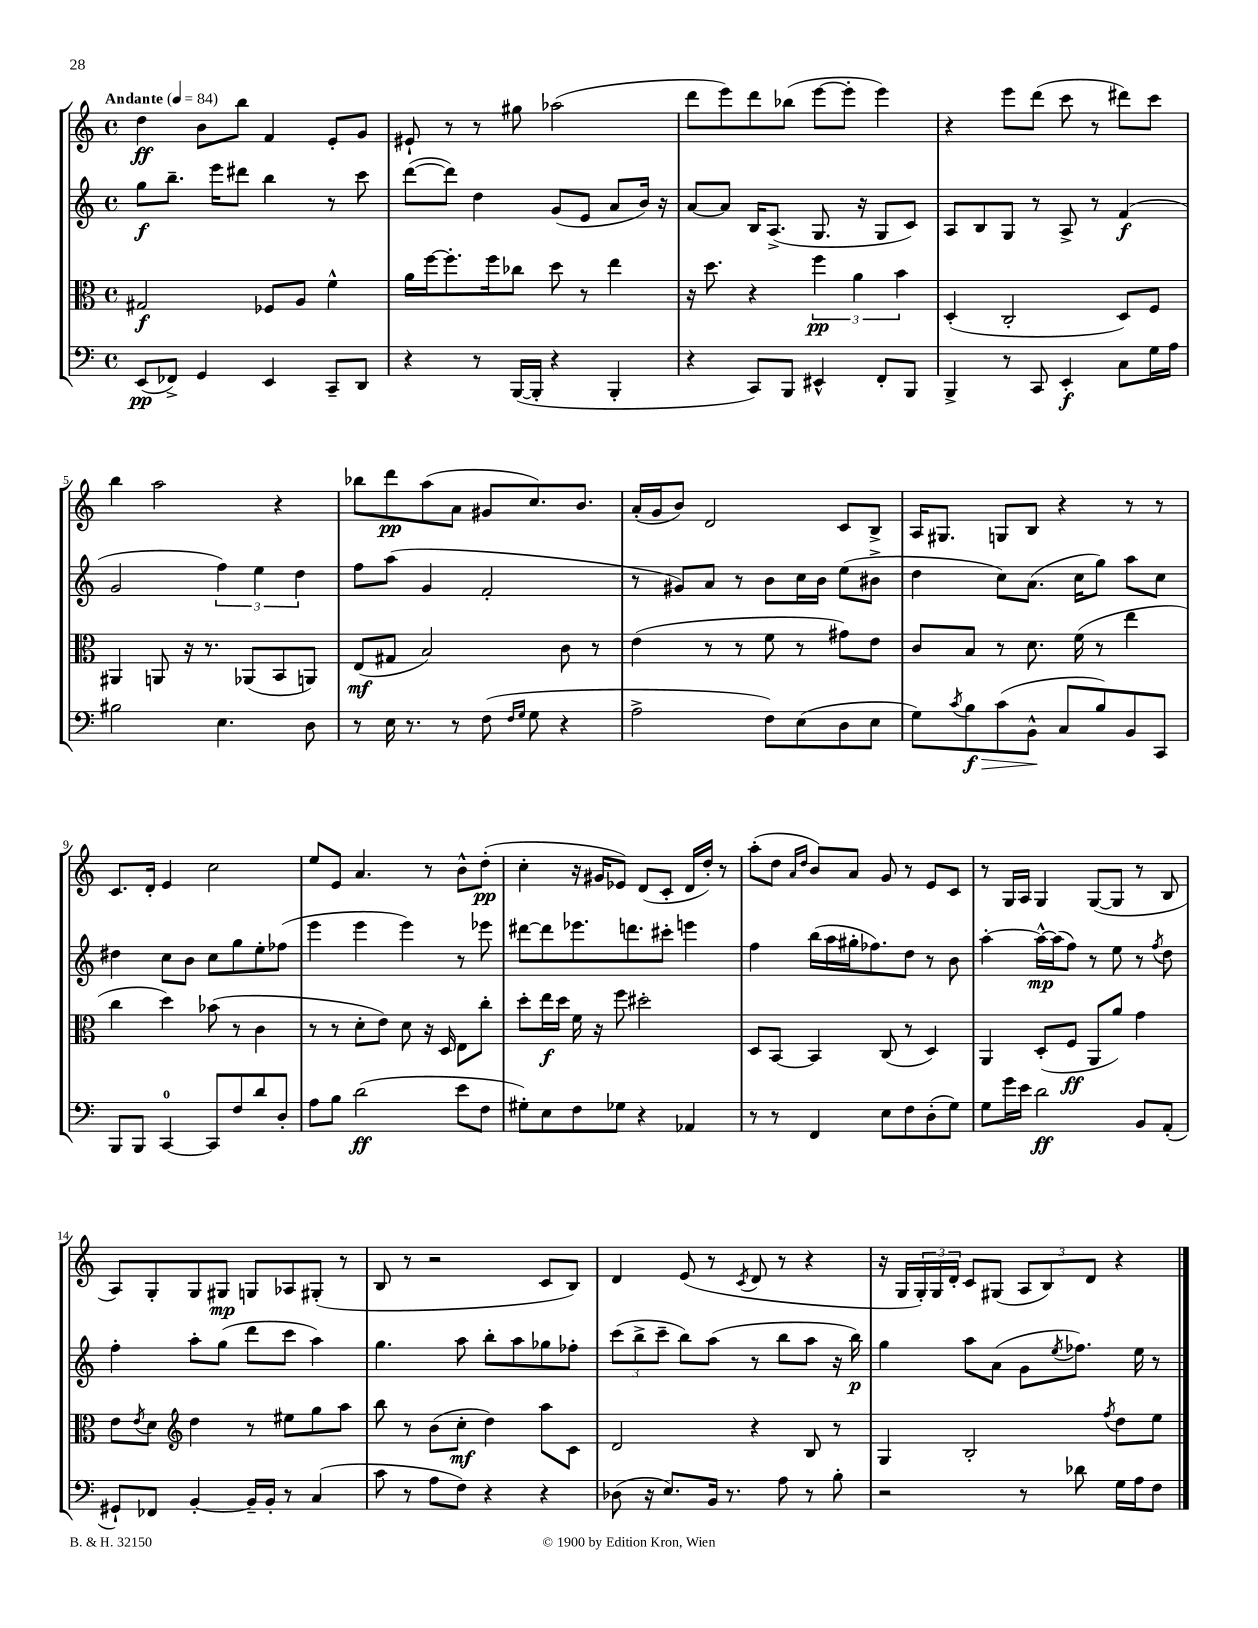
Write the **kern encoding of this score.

**kern	**dynam	**kern	**dynam	**kern	**dynam	**kern	**dynam
*part4	*part4	*part3	*part3	*part2	*part2	*part1	*part1
*staff4	*staff4	*staff3	*staff3	*staff2	*staff2	*staff1	*staff1
*clefF4	*	*clefC3	*	*clefG2	*	*clefG2	*
*k[]	*	*k[]	*	*k[]	*	*k[]	*
*M4/4	*	*M4/4	*	*M4/4	*	*M4/4	*
*met(c)	*	*met(c)	*	*met(c)	*	*met(c)	*
*MM84	*	*MM84	*	*MM84	*	*MM84	*
=1	=1	=1	=1	=1	=1	=1	=1
!	!	!	!	!	!	!LO:TX:a:B:t=Andante	!
(8EE/L	pp	2G#X/	f	8gg\L	f	4dd\	ff
8FF-X^/J)	.	.	.	8.bb~\J	.	.	.
4GG/	.	.	.	.	.	8b\L	.
.	.	.	.	16eee\KL	.	.	.
.	.	.	.	8ddd#X\J	.	8bb\J	.
4EE/	.	8F-X/L	.	4bb\	.	4f/	.
.	.	8A/J	.	.	.	.	.
8CC~/L	.	4f^^\	.	8r	.	8e'/L	.
8DD/J	.	.	.	8ccc\	.	8g/J	.
=2	=2	=2	=2	=2	=2	=2	=2
4r	.	16a\LL	.	([8ddd\L	.	8e#X`/	.
.	.	[16ff\J	.	.	.	.	.
.	.	8.ff'\]	.	8ddd\J])	.	8r	.
8r	.	.	.	4dd\	.	8r	.
.	.	16ff\k	.	.	.	.	.
([16BBB/LL	.	8cc-X\J	.	.	.	8gg#X\	.
16BBB'/JJ]	.	.	.	.	.	.	.
4r	.	8dd\	.	(8g/L	.	(2aa-X\	.
.	.	8r	.	8e/J	.	.	.
4BBB'/	.	4ee\	.	8a/L	.	.	.
.	.	.	.	16b/Jk)	.	.	.
.	.	.	.	16r	.	.	.
=3	=3	=3	=3	=3	=3	=3	=3
4r	.	16r	.	[8a/L	.	8ddd\L	.
.	.	8.dd\	.	.	.	.	.
.	.	.	.	8a/J]	.	8eee\)	.
8CC/L)	.	4r	.	16B/KL	.	8ddd\	.
.	.	.	.	(8.A^/J	.	.	.
8BBB/J	.	.	.	.	.	(8bb-X\J	.
4EE#X^^/	.	6ff\	pp	8.G/	.	[8eee\L	.
.	.	.	.	.	.	8eee'\J]	.
.	.	6a\	.	.	.	.	.
.	.	.	.	16r	.	.	.
8FF'/L	.	.	.	8G/L	.	4eee\)	.
.	.	6b\	.	.	.	.	.
8BBB/J	.	.	.	8c/J)	.	.	.
=4	=4	=4	=4	=4	=4	=4	=4
4BBB^/	.	(4D'/	.	8A/L	.	4r	.
.	.	.	.	8B/	.	.	.
8r	.	2C'/	.	8G/J	.	8eee\L	.
8CC/	.	.	.	8r	.	(8ddd\J	.
4EE'/	f	.	.	8A^/	.	8ccc\	.
.	.	.	.	8r	.	8r	.
8C\L	.	8D/L)	.	(4f/	f	8ddd#X\L)	.
16G\L	.	8F/J	.	.	.	8ccc\J	.
16A\JJ	.	.	.	.	.	.	.
!!LO:LB:g=z
=5	=5	=5	=5	=5	=5	=5	=5
2B#X\	.	4AA#X/	.	2g/	.	4bb\	.
.	.	8AAn/	.	.	.	2aa\	.
.	.	16r	.	.	.	.	.
.	.	8.r	.	.	.	.	.
4.E\	.	.	.	6ff\)	.	.	.
.	.	(8AA-X/L	.	.	.	.	.
.	.	.	.	6ee\	.	.	.
.	.	8BB/	.	.	.	4r	.
.	.	.	.	6dd\	.	.	.
8D\	.	8AAn/J)	.	.	.	.	.
=6	=6	=6	=6	=6	=6	=6	=6
8r	.	(8E/L	mf	8ff\L	.	8bb-X\L	.
16E\	.	8G#X/J	.	(8aa\J	.	8ddd\	pp
8.r	.	.	.	.	.	.	.
.	.	2B/)	.	4g/	.	(8aa\	.
8r	.	.	.	.	.	8a\J	.
(8F\	.	.	.	2f'/	.	8g#X/L	.
16qqF/LL	.	.	.	.	.	.	.
16qqG/JJ	.	.	.	.	.	.	.
8G\	.	.	.	.	.	8.cc/)	.
4r	.	8c\	.	.	.	.	.
.	.	.	.	.	.	8.b/J	.
.	.	8r	.	.	.	.	.
=7	=7	=7	=7	=7	=7	=7	=7
2A^\	.	(4e\	.	8r	.	(16a'/LL	.
.	.	.	.	.	.	16g/J	.
.	.	.	.	8g#X/L)	.	8b/J)	.
.	.	8r	.	8a/J	.	2d/	.
.	.	8r	.	8r	.	.	.
8F\L)	.	8f\	.	8b\L	.	.	.
(8E\	.	8r	.	16cc\L	.	.	.
.	.	.	.	16b\JJ	.	.	.
8D\	.	8g#X\L)	.	(8ee\L	.	8c/L	.
8E\J	.	8e\J	.	8b#X^\J	.	8B^/J	.
=8	=8	=8	=8	=8	=8	=8	=8
8G\L)	.	8c/L	.	4dd\	.	16A/KL	.
.	.	.	.	.	.	8.G#X/J	.
8qc/	.	.	.	.	.	.	.
!	!LO:HP:b	!	!	!	!	!	!
8B\	> f	8B/J	.	.	.	.	.
(8c\	.	8r	.	8cc\L)	.	8Gn/L	.
8BB^^\J	.	8.d\	.	(8.a\J	.	8B/J	.
8C/L	]	.	.	.	.	4r	.
.	.	(16f\	.	16cc\KL	.	.	.
8B/)	.	8r	.	8gg\J)	.	.	.
8BB/	.	4ee\	.	8aa\L	.	8r	.
8CC/J	.	.	.	8cc\J	.	8r	.
!!LO:LB:g=z
=9	=9	=9	=9	=9	=9	=9	=9
8BBB/L	.	4cc\	.	4dd#X\	.	8.c/L	.
8BBB/J	.	.	.	.	.	.	.
.	.	.	.	.	.	16d'/Jk	.
[4CC/	.	4dd\)	.	8cc\L	.	4e/	.
.	.	.	.	8b\J	.	.	.
8CC/L]	.	(8b-X\	.	8cc\L	.	2cc\	.
8F/	.	8r	.	8gg\	.	.	.
8d/	.	4c\	.	8ee'\	.	.	.
8D'/J	.	.	.	(8ff-X\J	.	.	.
=10	=10	=10	=10	=10	=10	=10	=10
8A\L	.	8r	.	4eee\	.	8ee/L	.
8B\J	.	8r	.	.	.	8e/J	.
(2d\	ff	8d'\L	.	4eee\	.	4.a/	.
.	.	8e\J)	.	.	.	.	.
.	.	8d\	.	4eee\)	.	.	.
.	.	16r	.	.	.	8r	.
.	.	16D/	.	.	.	.	.
8e\L	.	8E\L	.	8r	.	8b^^\L	.
8F\J	.	8cc'\J	.	8eee-X\	.	(8dd'\J	pp
=11	=11	=11	=11	=11	=11	=11	=11
8G#X'\L)	.	8dd'\L	.	[8ddd#X\L	.	4cc'\	.
8E\	.	16ee\L	f	8ddd#\]	.	.	.
.	.	16dd\JJ	.	.	.	.	.
8F\	.	16f\	.	8.eee-X\	.	16r	.
.	.	16r	.	.	.	16g#X/KL	.
8G-X\J	.	8ff\	.	.	.	8e-X/J)	.
.	.	.	.	8.dddn\	.	.	.
4r	.	2dd#X'\	.	.	.	(8d/L	.
.	.	.	.	8ccc#X'\J	.	8c'/J	.
4AA-X/	.	.	.	4eeen\	.	16d/LL	.
.	.	.	.	.	.	16dd'/JJ)	.
.	.	.	.	.	.	8r	.
=12	=12	=12	=12	=12	=12	=12	=12
8r	.	8D/L	.	4ff\	.	(8aa'\L	.
8r	.	[8BB/J	.	.	.	8dd\J	.
.	.	.	.	.	.	16qqa/LL	.
.	.	.	.	.	.	16qqdd/JJ	.
4FF/	.	4BB/]	.	(16bb\LL	.	8b/L)	.
.	.	.	.	16aa\	.	.	.
.	.	.	.	16gg#X'\J	.	8a/J	.
.	.	.	.	8.ff-X\)	.	.	.
8E\L	.	(8C/	.	.	.	8g/	.
8F\	.	8r	.	8dd\J	.	8r	.
(8D'\	.	4D/)	.	8r	.	8e/L	.
8G\J)	.	.	.	8b\	.	8c/J	.
=13	=13	=13	=13	=13	=13	=13	=13
8G\L	.	4AA/	.	[4aa'\	.	8r	.
16g\L	.	.	.	.	.	16G/LL	.
16e\JJ	.	.	.	.	.	16A/JJ	.
2d\	ff	(8D'/L	.	16aa^^\LL_	mp	4G/	.
.	.	.	.	(16aa\J]	.	.	.
.	.	8F/J	ff	8ff\J)	.	.	.
.	.	8AA/L	.	8r	.	([8G/L	.
.	.	8a/J)	.	8ee\	.	8G/J]	.
8BB/L	.	4g\	.	8r	.	8r	.
.	.	.	.	8qff/	.	.	.
(8AA'/J	.	.	.	8dd\	.	8B/	.
!!LO:LB:g=z
=14	=14	=14	=14	=14	=14	=14	=14
8GG#X`/L)	.	8e\L	.	4ff'\	.	8A/L)	.
.	.	8qe/	.	.	.	.	.
8FF-X/J	.	8d\J	.	.	.	8G'/	.
*	*	*clefG2	*	*	*	*	*
[4BB'/	.	4dd\	.	8aa'\L	.	8G/	.
.	.	.	.	(8gg\J	.	8G#X/J	mp
16BB~/LL]	.	8r	.	8ddd\L	.	8Gn/L	.
16BB'/JJ	.	.	.	.	.	.	.
8r	.	8ee#X\L	.	8ccc\J	.	8A-X/	.
(4C/	.	8gg\	.	4aa\)	.	(8G#X'/J	.
.	.	8aa\J	.	.	.	8r	.
=15	=15	=15	=15	=15	=15	=15	=15
8c\	.	8bb\	.	4.gg\	.	8B/	.
8r	.	8r	.	.	.	8r	.
8A\L	.	(8b\L	.	.	.	2r	.
8F\J)	.	8cc'\J	mf	8aa\	.	.	.
4r	.	4dd\)	.	8bb'\L	.	.	.
.	.	.	.	8aa\	.	.	.
4r	.	8aa\L	.	8gg-X\	.	8c/L	.
.	.	8c\J	.	8ff-X'\J	.	8B/J)	.
=16	=16	=16	=16	=16	=16	=16	=16
(8D-X\	.	2d/	.	(12ccc\L	.	4d/	.
.	.	.	.	12bb^\	.	.	.
16r	.	.	.	.	.	.	.
.	.	.	.	12ccc~\J	.	.	.
8.E/L)	.	.	.	.	.	.	.
.	.	.	.	8bb\L)	.	(8e/	.
16BB/Jk	.	.	.	(8aa\J	.	8r	.
8.r	.	.	.	.	.	.	.
.	.	.	.	.	.	8qc/	.
.	.	4r	.	8r	.	8d/	.
8A\	.	.	.	8bb\L	.	8r	.
8r	.	8B/	.	8aa\J	.	4r	.
8B'\	.	8r	.	16r	.	.	.
.	.	.	.	16bb\)	p	.	.
=17	=17	=17	=17	=17	=17	=17	=17
2r	.	4G/	.	4gg\	.	16r	.
.	.	.	.	.	.	16G/LL	.
.	.	.	.	.	.	24G'/)	.
.	.	.	.	.	.	24G/	.
.	.	.	.	.	.	24d'/JJ	.
.	.	2B'/	.	8aa\L	.	8c/L	.
.	.	.	.	(8a\J	.	(8G#X/J	.
8r	.	.	.	8g\L	.	12A/L	.
.	.	.	.	.	.	12B/)	.
.	.	.	.	8qee/	.	.	.
8d-X\	.	.	.	8.ff-X\J)	.	.	.
.	.	.	.	.	.	12d/J	.
.	.	8qff/	.	.	.	.	.
16G\LL	.	8dd\L	.	.	.	4r	.
16A\J	.	.	.	16ee\	.	.	.
8F\J	.	8ee\J	.	8r	.	.	.
==	==	==	==	==	==	==	==
*-	*-	*-	*-	*-	*-	*-	*-
